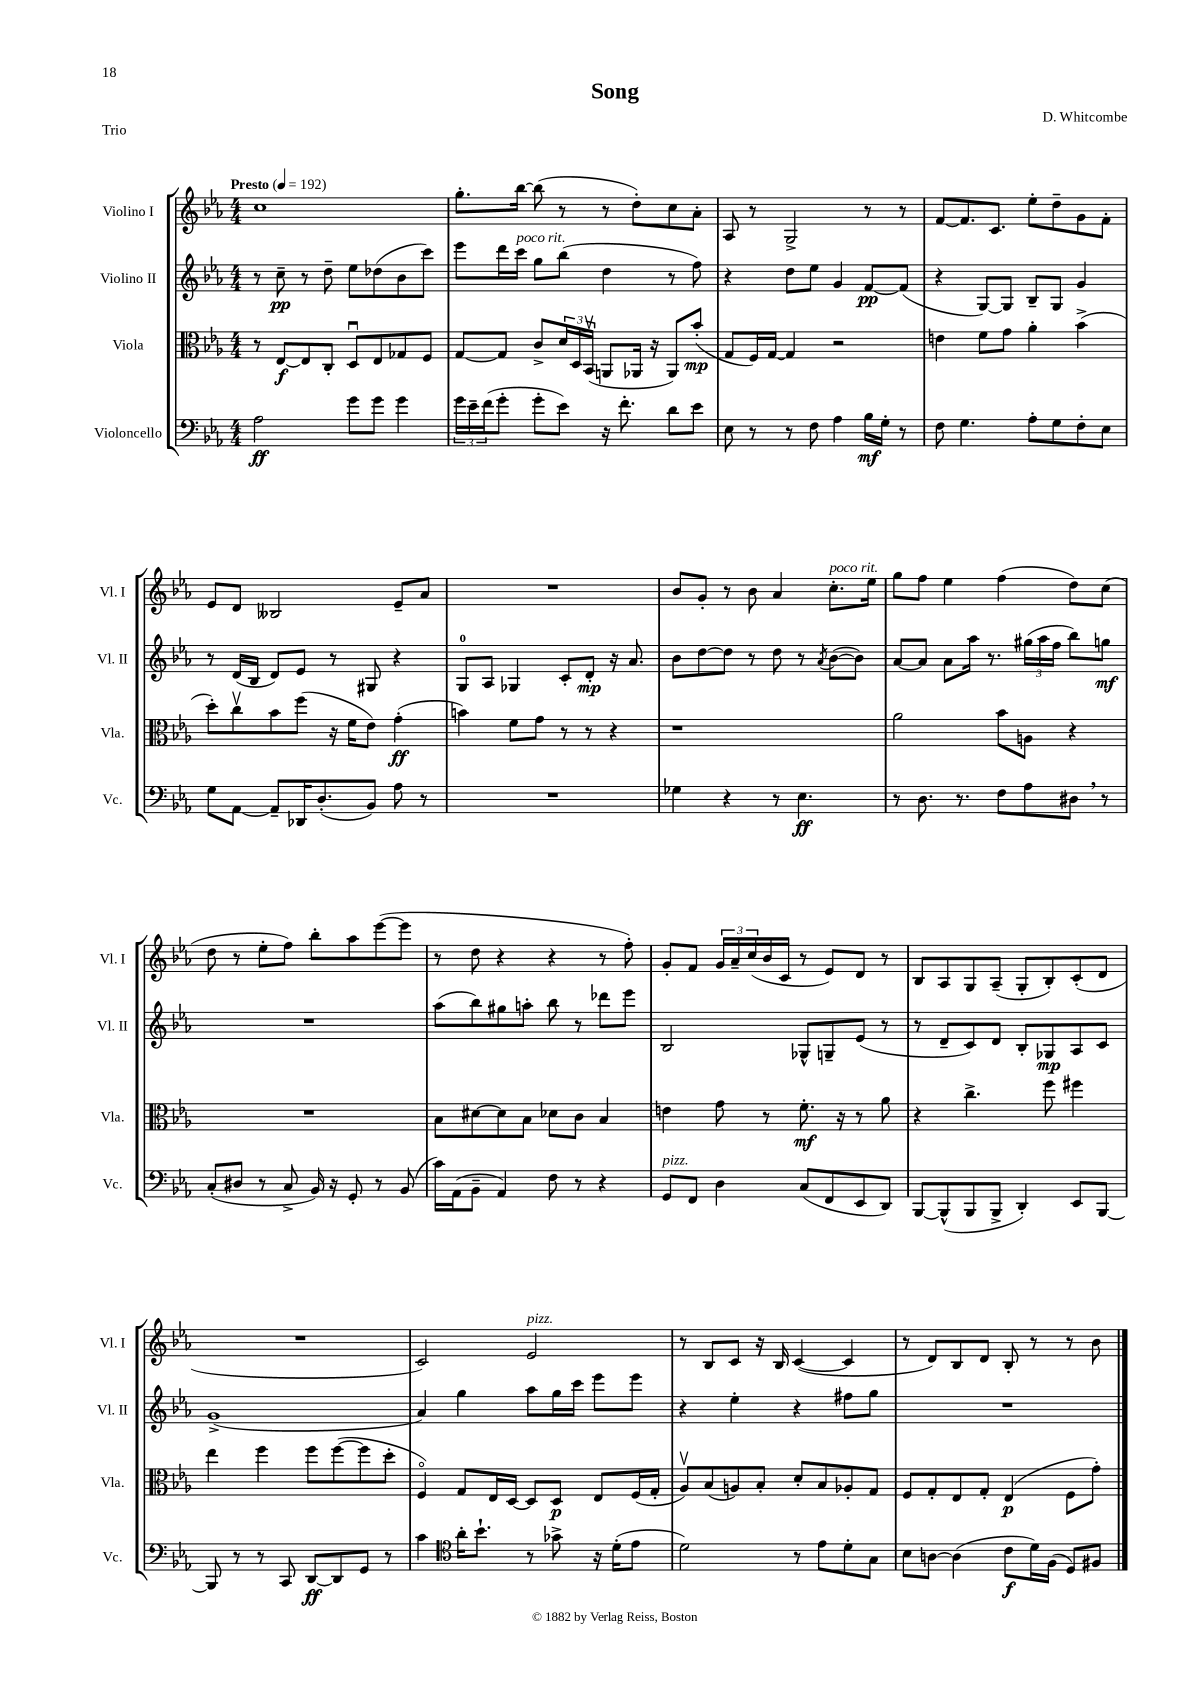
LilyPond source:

\header { title = "Song" composer = "D. Whitcombe" piece = "Trio" }
<<
\new StaffGroup <<
\new Staff = "s0" \with { instrumentName = "Violino I" shortInstrumentName = "Vl. I" } {
    \clef treble \key ees \major \numericTimeSignature \time 4/4 \tempo "Presto" 4 = 192
    c''1 |
    g''8.-. bes''16~ bes''8( r8 r8 d''8-.) c''8 aes'8-. |
    aes8 r8 g2-> r8 r8 |
    f'8~ f'8. c'8. ees''8-. d''8-- g'8 f'8-. |
    ees'8 d'8 beses2 ees'8-- aes'8 |
    R1 |
    bes'8 g'8-. r8 bes'8 aes'4 c''8.-.^\markup { \italic "poco rit." } ees''16 |
    g''8 f''8 ees''4 f''4( d''8) c''8( |
    d''8 r8 ees''8-. f''8) bes''8-. aes''8 ees'''8~( ees'''8 |
    r8 d''8 r4 r4 r8 f''8-.) |
    g'8-. f'8 \tuplet 3/2 { g'16 aes'16-- c''16( } bes'16 c'16 r8 ees'8) d'8 r8 |
    bes8 aes8 g8 aes8--( g8-. bes8-.) c'8-.( d'8 |
    R1 |
    c'2) ees'2^\markup { \italic "pizz." } |
    r8 bes8 c'8 r16 bes16 c'4~( c'4 |
    r8 d'8) bes8 d'8 bes8-. r8 r8 bes'8 \bar "|." |
}
\new Staff = "s1" \with { instrumentName = "Violino II" shortInstrumentName = "Vl. II" } {
    \clef treble \key ees \major \numericTimeSignature \time 4/4
    r8 c''8--\pp r8 d''8-- ees''8 des''8( bes'8 c'''8) |
    ees'''8 d'''16 c'''16^\markup { \italic "poco rit." } g''8 bes''8( d''4 r8 f''8) |
    r4 d''8 ees''8 g'4 f'8~\pp f'8( |
    r4 g8~) g8 bes8-- g8 g'4 |
    r8 d'16( bes16 d'8) ees'8 r8 gis8 r4 |
    g8-0 aes8 ges4 c'8-. d'8-.\mp r16 aes'8. |
    bes'8 d''8~ d''8 r8 d''8 r8 \acciaccatura { aes'8 } bes'8~( bes'8) |
    aes'8~ aes'8 aes'8 aes''16 r8. \tuplet 3/2 { gis''16( aes''16 f''16 } bes''8) g''8\mf |
    R1 |
    aes''8( bes''8) gis''8 a''8-. bes''8 r8 des'''8 ees'''8 |
    bes2 ges8-^ g8-- ees'8( r8 |
    r8 d'8-- c'8) d'8 bes8-. ges8\mp aes8 c'8 |
    g'1->( |
    aes'4) g''4 aes''8 g''16 c'''16 ees'''8 ees'''8 |
    r4 ees''4-. r4 fis''8 g''8 |
    R1 \bar "|." |
}
\new Staff = "s2" \with { instrumentName = "Viola" shortInstrumentName = "Vla." } {
    \clef alto \key ees \major \numericTimeSignature \time 4/4
    r8 ees8~\f ees8 c8-. d8\downbow ees8 ges8 f8 |
    g8~ g8 c'8-> \tuplet 3/2 { d'16 d16 bes,16\upbow( } a,8 aes,16 r16 aes,8) bes'8-.\mp( |
    g8 f16) g16~ g4 r2 |
    e'4 f'8 g'8 aes'4-. bes'4->( |
    d''8-.) c''8\upbow bes'8 f''8( r16 f'16 ees'8) g'4-.\ff( |
    b'4) f'8 g'8 r8 r8 r4 |
    r1 |
    aes'2 bes'8 a8 r4 |
    R1 |
    bes8 dis'8~ dis'8 bes8 des'8 c'8 bes4 |
    e'4 g'8 r8 f'8.-.\mf r16 r8 aes'8 |
    r4 c''4.-> f''8 fis''4 |
    ees''4 f''4 f''8 f''8~( f''8 d''8-. |
    f4\flageolet) g8 ees16 d16~ d8 d8\p ees8 f16( g16-. |
    aes8\upbow) bes8( a8) bes8-. d'8-. bes8 aes8-. g8 |
    f8 g8-. ees8 g8-. ees4\p( f8 g'8-.) \bar "|." |
}
\new Staff = "s3" \with { instrumentName = "Violoncello" shortInstrumentName = "Vc." } {
    \clef bass \key ees \major \numericTimeSignature \time 4/4
    aes2\ff g'8 g'8 g'4 |
    \tuplet 3/2 { g'16 ees'16-- f'16( } g'8-. g'8-. ees'8) r16 f'8.-. d'8 ees'8 |
    ees8 r8 r8 f8 aes4 bes16\mf g16-. r8 |
    f8 g4. aes8-. g8 f8-. ees8 |
    g8 aes,8~ aes,8-- des,16 d8.-.( bes,8) aes8 r8 |
    R1 |
    ges4 r4 r8 ees4.\ff |
    r8 d8. r8. f8 aes8 dis8 \breathe r8 |
    c8-.( dis8 r8 c8-> bes,16) r16 g,8-. r8 bes,8( |
    c'16) aes,16( bes,8-- aes,4) f8 r8 r4 |
    g,8^\markup { \italic "pizz." } f,8 d4 c8( f,8 ees,8 d,8) |
    bes,,8~ bes,,8-^( bes,,8 bes,,8-> d,4-.) ees,8 bes,,8~ |
    bes,,8 r8 r8 c,8 d,8~\ff d,8 g,8 r8 |
    c'4 \clef tenor aes'16-. bes'8.-! r8 ges'8-> r16 d'16-.( ees'8 |
    d'2) r8 ees'8 d'8-. g8 |
    bes8 a8~ a4( c'8\f d'16) f16( d8) fis8 \bar "|." |
}
>>
>>
\layout { \context { \Score \remove "Bar_number_engraver" } }
